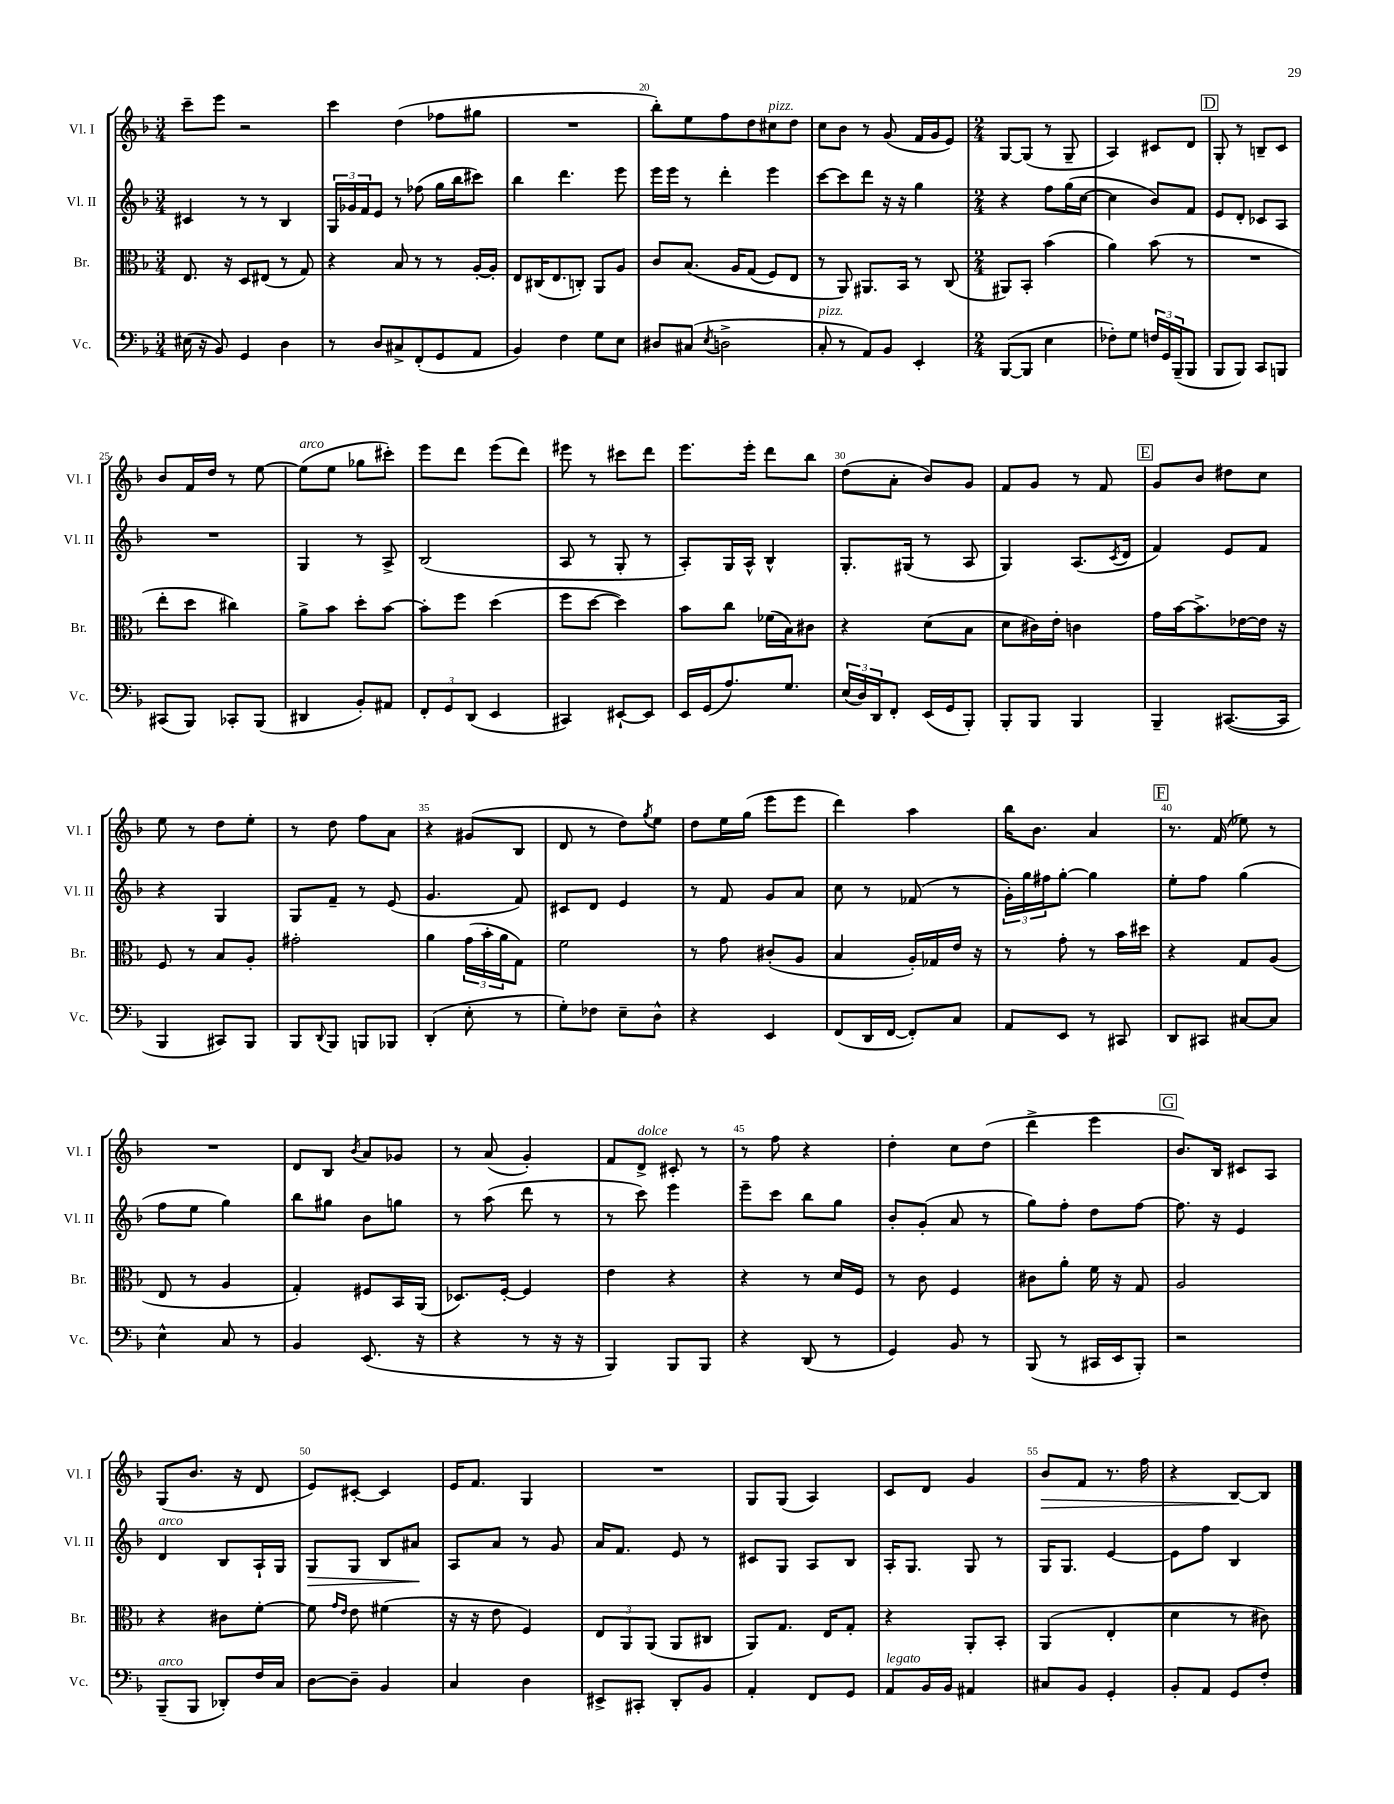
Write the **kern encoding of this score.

**kern	**kern	**kern	**kern
*staff4	*staff3	*staff2	*staff1
*clefF4	*clefC3	*clefG2	*clefG2
*k[b-]	*k[b-]	*k[b-]	*k[b-]
*M3/4	*M3/4	*M3/4	*M3/4
(16E#\	8.E/	4c#/	8ccc~\L
16r	.	.	.
8BB-/)	.	.	8eee\J
.	16r	.	.
4GG/	8D/L	8r	2r
.	(8E#/J	8r	.
4D\	8r	4B-/	.
.	8G/)	.	.
=	=	=	=
8r	4r	24G/LL	4ccc\
.	.	24g-/	.
.	.	24f/J	.
8D/L	.	8e/J	.
8C#^/	8B-/	8r	(4dd\
(8FF'/	8r	(8ff-\	.
8GG/	8r	16gg\LL	8ff-\L
.	.	16bb-\J	.
8AA/J	[16A'/LL	8ccc#\J)	8gg#\J
.	16A'/]JJ	.	.
=	=	=	=
4BB-/)	8E/L	4bb-\	2.r
.	(16C#/K	.	.
.	8.E/	.	.
4F\	.	4.ddd\	.
.	8C'/J)	.	.
8G\L	8AA/L	.	.
8E\J	8A/J	8eee\	.
=	=	=	=
8D#/L	8c/L	16eee\LL	8bb-'\L)
.	.	16eee\JJ	.
(8C#/J	&(8.B-/J	8r	8ee\
8qE/	.	.	.
2D^\	.	4ddd'\	8ff\
.	16A/LK	.	.
.	(8G/J	.	8dd\
.	8F/L)	4eee\	8cc#\
.	8E/J	.	8dd\J
=	=	=	=
8C'/	8r	[8ccc\L	8cc\L
8r	8AA/&)	8ccc\]	8b-\J
8AA/L)	8.AA#/L	8ddd\J	8r
8BB-/J	.	16r	(8g/
.	16BB-/Jk	16r	.
4EE'/	8r	4gg\	16f/LL
.	.	.	16g/J
.	(8C/	.	8e/J)
=	=	=	=
*M2/4	*M2/4	*M2/4	*M2/4
([8BBB-/L	8AA#/L)	4r	[8G/L
8BBB-/]J	8BB-'/J	.	(8G/]J
4E\	(4b-\	8ff\L	8r
.	.	(16gg\L	8G~/
.	.	[16cc\JJ	.
=	=	=	=
8F-'\L)	4a\)	4cc\]	4A/)
8G\J	.	.	.
24F/LL	(8b-\	8b-/L)	8c#/L
24GG/	.	.	.
(24BBB-~/J	.	.	.
8BBB-/J	8r	8f/J	8d/J
=	=	=	=
8BBB-/L	2r	8e/L	8G'/
8BBB-/J)	.	8d'/J	8r
8CC/L	.	8c-/L	8B~/L
8BBB/J	.	8A/J	8c/J
=	=	=	=
(8CC#/L	8ee'\L	2r	8b-/L
8BBB-/J)	8dd\J	.	16f/L
.	.	.	16dd/JJ
8CC-'/L	4cc#\)	.	8r
(8BBB-/J	.	.	[8ee\
=	=	=	=
4DD#/	8a^\L	4G/	(8ee\]L
.	8b-\J	.	8ee\J
8BB-'/L)	8dd'\L	8r	8gg-\L
8AA#/J	[8b-\J	8A^/	8ccc#'\J)
=	=	=	=
12FF'/L	8b-'\]L	(2B-/	8eee\L
12GG/	.	.	.
.	8ff\J	.	8ddd\J
(12DD/J	.	.	.
4EE/	(4dd\	.	(8eee\L
.	.	.	8ddd\J)
=	=	=	=
4CC#/)	8ff\L	8A/	8eee#\
.	[8dd\J	8r	8r
[8EE#`/L	4dd\])	8G'/	8ccc#\L
8EE#/]J	.	8r	8ddd\J
=	=	=	=
16EE/LL	8b-\L	8A'/L)	8.eee\L
(16GG/J	.	.	.
8.A/)	8cc\J	16G/L	.
.	.	16A^^/JJ	16eee'\Jk
.	(16f-\LL	4B-^^/	8ddd\L
8.G/J	16B-\J)	.	.
.	8c#\J	.	8bb-\J
=	=	=	=
(24E/LL	4r	8.G'/L	(8dd\L
24D/)	.	.	.
24DD/J	.	.	.
8FF'/J	.	.	8a'\J
.	.	(16G#/Jk	.
(16EE/LL	(8d\L	8r	8b-/L)
16GG/J	.	.	.
8BBB-'/J)	8B-\J	8A/	8g/J
=	=	=	=
8BBB-'/L	8d\L	4G/)	8f/L
8BBB-/J	16c#\L)	.	8g/J
.	16e'\JJ	.	.
4BBB-/	4c\	(8.A/L	8r
.	.	.	8f/
.	.	8qc/	.
.	.	16d/Jk	.
=	=	=	=
4BBB-~/	16g\LL	4f/)	8g/L
.	[16b-\J	.	.
.	8.b-^\]	.	8b-/J
([8.CC#/L	.	8e/L	8dd#\L
.	[16e-\L	.	.
.	16e-\]JJ	8f/J	8cc\J
16CC#/]Jk	16r	.	.
=	=	=	=
4BBB-/	8F/	4r	8ee\
.	8r	.	8r
8CC#/L)	8B-/L	4G/	8dd\L
8BBB-/J	8A'/J	.	8ee'\J
=	=	=	=
8BBB-/L	2g#'\	8G/L	8r
8qqDD/	.	.	.
8BBB-/J	.	8f~/J	8dd\
8BBB/L	.	8r	8ff\L
8BBB-/J	.	(8e/	8a\J
=	=	=	=
(4DD'/	4a\	4.g/	4r
8E'\	(24g\LL	.	(8g#/L
.	24b-'\	.	.
.	24a\J	.	.
8r	8G\J)	8f/)	8B-/J
=	=	=	=
8G'\L)	2f\	8c#/L	8d/
8F-\J	.	8d/J	8r
8E~\L	.	4e/	8dd\L)
.	.	.	8qgg/
8D^^\J	.	.	8ee\J
=	=	=	=
4r	8r	8r	8dd\L
.	8g\	8f/	16ee\L
.	.	.	(16gg\JJ
4EE/	(8c#'/L	8g/L	8eee\L
.	8A/J	8a/J	8eee\J
=	=	=	=
(8FF/L	4B-/	8cc\	4ddd\)
16DD/L	.	8r	.
[16FF/JJ	.	.	.
8FF'/]L)	16A'/LL)	(8f-/	4aa\
.	16G-/	.	.
8C/J	16e/JJ	8r	.
.	16r	.	.
=	=	=	=
8AA/L	8r	24g'\LL)	16bb-\LK
.	.	24gg\	.
.	.	.	8.b-\J
.	.	24ff#\J	.
8EE/J	8g'\	[8gg'\J	.
8r	8r	4gg\]	4a/
8CC#/	16b-\LL	.	.
.	16dd#\JJ	.	.
=	=	=	=
8DD/L	4r	8ee'\L	8.r
8CC#/J	.	8ff\J	.
.	.	.	(16f/
[8C#/L	8G/L	(4gg\	8ee-\)
8C#/]J	(8A/J	.	8r
=	=	=	=
4E^^\	8E/	8ff\L	2r
.	8r	8ee\J	.
8C/	4A/	4gg\)	.
8r	.	.	.
=	=	=	=
4BB-/	4G'/)	8bb-\L	8d/L
.	.	8gg#\J	8B-/J
.	.	.	8qb-/
(8.EE/	8F#/L	8b-\L	8a/L
.	16BB-/L	8gg\J	8g-/J
16r	(16AA/JJ	.	.
=	=	=	=
4r	8.D-/L)	8r	8r
.	.	(8aa\	(8a/
.	[16F'/Jk	.	.
8r	4F/]	8ddd\	4g'/)
16r	.	8r	.
16r	.	.	.
=	=	=	=
4BBB-/)	4e\	8r	8f/L
.	.	8ccc\)	8d^/J
8BBB-/L	4r	4eee\	8c#'/
8BBB-/J	.	.	8r
=	=	=	=
4r	4r	8eee~\L	8r
.	.	8ccc\J	8ff\
(8DD/	8r	8bb-\L	4r
8r	16d/LL	8gg\J	.
.	16F/JJ	.	.
=	=	=	=
4GG/)	8r	8b-'/L	4dd'\
.	8c\	(8g'/J	.
8BB-/	4F/	8a/	8cc\L
8r	.	8r	(8dd\J
=	=	=	=
(8BBB-/	8c#\L	8gg\L)	4ddd^\
8r	8a'\J	8ff'\J	.
16CC#/LL	16f\	8dd\L	4eee\
16EE/J	16r	.	.
8BBB-'/J)	8G/	[8ff\J	.
=	=	=	=
2r	2A/	8.ff\]	8.b-/L)
.	.	16r	16B-/Jk
.	.	4e/	8c#/L
.	.	.	8A/J
=	=	=	=
(8BBB-~/L	4r	4d/	(8G/L
8BBB-/J	.	.	8.b-/J
8DD-'/L)	8c#\L	8B-/L	.
.	.	.	16r
16F/L	[8f'\J	16A`/L	8d/
16C/JJ	.	16G/JJ	.
=	=	=	=
[8D\L	8f\]	8G/L	8e/L)
.	16qqg/LL	.	.
.	16qqe/JJ	.	.
8D~\]J	8e\	8G/J	[8c#'/J
4BB-/	(4f#\	8B-/L	4c#/]
.	.	8a#/J	.
=	=	=	=
4C/	16r	8A/L	16e/LK
.	16r	.	8.f/J
.	8e\	8a/J	.
4D\	4F/)	8r	4G/
.	.	8g/	.
=	=	=	=
8EE#^/L	12E/L	16a/LK	2r
.	.	8.f/J	.
.	12AA/	.	.
8CC#'/J	.	.	.
.	(12AA/J	.	.
8DD'/L	8AA/L	8e/	.
8BB-/J	8C#/J	8r	.
=	=	=	=
4AA'/	8AA/L)	8c#/L	8G/L
.	8.G/J	8G/J	(8G/J
8FF/L	.	8A/L	4A/)
.	16E/LK	.	.
8GG/J	8G'/J	8B-/J	.
=	=	=	=
8AA/L	4r	16A'/LK	8c/L
.	.	8.G/J	.
16BB-/L	.	.	8d/J
16BB-/JJ	.	.	.
4AA#/	8AA'/L	8G/	4g/
.	8BB-'/J	8r	.
=	=	=	=
8C#/L	(4AA/	16G/LK	8b-/L
.	.	8.G/J	.
8BB-/J	.	.	8f/J
4GG'/	4E'/	[4e/	8.r
.	.	.	16ff\
=	=	=	=
8BB-'/L	4d\	8e\]L	4r
8AA/J	.	8ff\J	.
8GG/L	8r	4B-/	[8B-/L
8F'/J	8c#\)	.	8B-/]J
==	==	==	==
*-	*-	*-	*-
